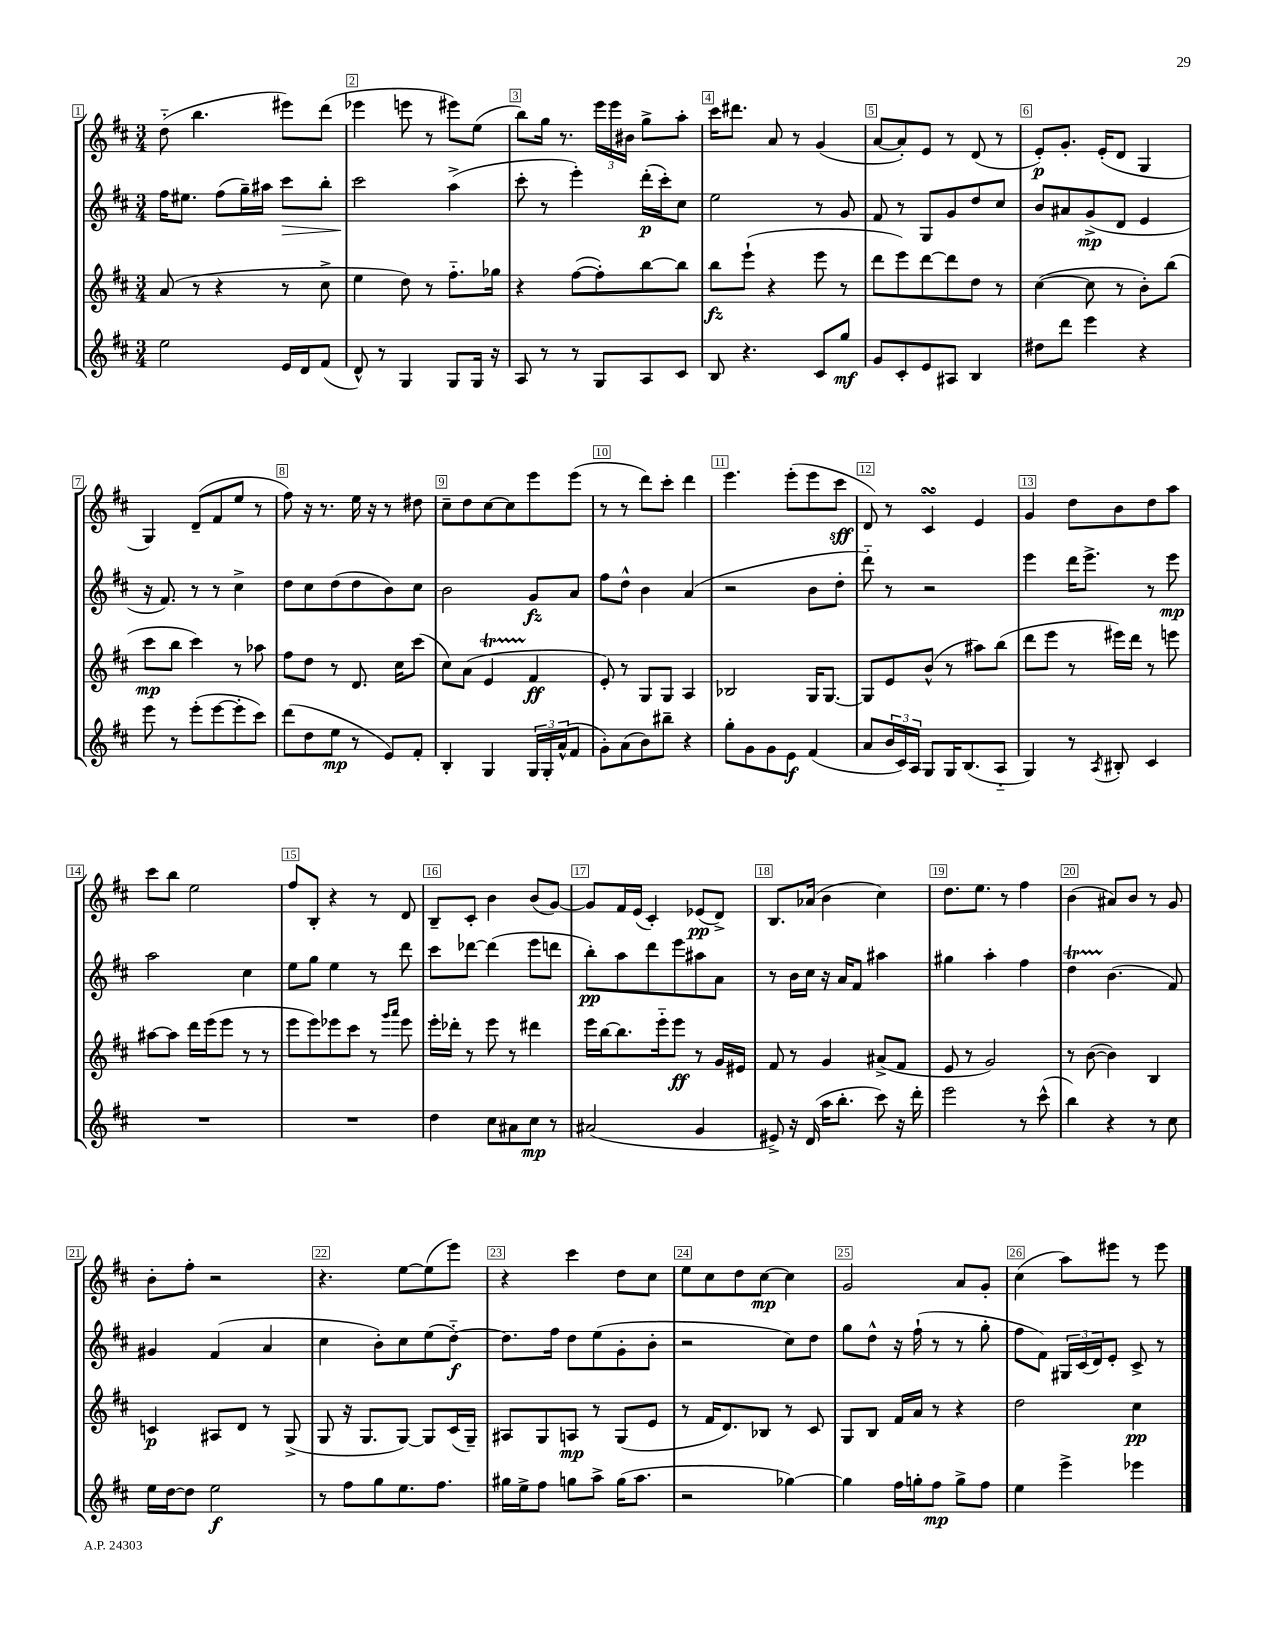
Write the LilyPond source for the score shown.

<<
\new StaffGroup <<
\new Staff = "s0" {
    \clef treble \key d \major \numericTimeSignature \time 3/4
    d''8-_( b''4. eis'''8) d'''8( |
    ees'''4 e'''8 r8 eis'''8) e''8( |
    b''8) g''16 r8. \tuplet 3/2 { e'''16 e'''16 bis'16 } g''8-> a''8-. |
    cis'''16 dis'''8. a'8 r8 g'4( |
    a'8~ a'8-.) e'8 r8 d'8( r8 |
    e'8-.\p) g'8.-. e'16-.( d'8 g4 |
    g4) d'8--( fis'8 e''8 r8 |
    fis''8) r16 r8. e''16 r16 r8 dis''8 |
    cis''8-- d''8 cis''8~ cis''8 e'''8 e'''8( |
    r8 r8 d'''8) cis'''8-. d'''4 |
    e'''4. e'''8-.( e'''8 cis'''8\sff |
    d'8) r8 cis'4\turn e'4 |
    g'4 d''8 b'8 d''8 a''8 |
    cis'''8 b''8 e''2 |
    fis''8 b8-. r4 r8 d'8 |
    b8-- cis'8-. b'4 b'8( g'8~) |
    g'8 fis'16 e'16( cis'4-.) ees'8\pp( d'8->) |
    b8. aes'16( b'4 cis''4) |
    d''8. e''8. r8 fis''4 |
    b'4( ais'8) b'8 r8 g'8 |
    b'8-. fis''8-. r2 |
    r4. e''8~ e''8( e'''8) |
    r4 cis'''4 d''8 cis''8 |
    e''8 cis''8 d''8 cis''8~\mp cis''4 |
    g'2 a'8 g'8-. |
    cis''4( a''8) eis'''8 r8 eis'''8 \bar "|." |
}
\new Staff = "s1" {
    \clef treble \key d \major \numericTimeSignature \time 3/4
    fis''16 eis''8. fis''8( g''16--) ais''16 cis'''8\> b''8-. |
    cis'''2\! a''4->( |
    cis'''8-. r8 e'''4-.) d'''16-.\p( cis'''16-.) cis''8 |
    e''2 r8 g'8 |
    fis'8 r8 g8 g'8 d''8 cis''8 |
    b'8 ais'8 g'8->\mp( d'8 e'4 |
    r16 fis'8.) r8 r8 cis''4-> |
    d''8 cis''8 d''8( d''8 b'8) cis''8 |
    b'2 g'8\fz a'8 |
    fis''8 d''8-^ b'4 a'4( |
    r2 b'8 d''8-. |
    d'''8-_) r8 r2 |
    e'''4 d'''16 e'''8.-> r8 e'''8\mp |
    a''2 cis''4 |
    e''8 g''8 e''4 r8 d'''8 |
    cis'''8 des'''8~ des'''4( e'''8 d'''8 |
    b''8-.\pp) a''8 d'''8 e'''8 ais''8 a'8 |
    r8 b'16 cis''16 r16 a'16 fis'8 ais''4 |
    gis''4 a''4-. fis''4 |
    d''4\startTrillSpan b'4.\stopTrillSpan( fis'8) |
    gis'4 fis'4( a'4 |
    cis''4 b'8-.) cis''8 e''8( d''8~-_\f) |
    d''8. fis''16 d''8 e''8( g'8-. b'8-. |
    r2 cis''8) d''8 |
    g''8 d''8-^ r16 fis''16-!( r8 r8 g''8-. |
    fis''8 fis'8) \tuplet 3/2 { gis16 cis'16( d'16) } e'8-. cis'8-> r8 \bar "|." |
}
\new Staff = "s2" {
    \clef treble \key d \major \numericTimeSignature \time 3/4
    a'8( r8 r4 r8 cis''8-> |
    e''4 d''8) r8 fis''8.-_ ges''16 |
    r4 fis''8~( fis''8-.) b''8~ b''8 |
    b''8\fz e'''8-!( r4 e'''8 r8 |
    d'''8 e'''8) d'''8~ d'''8 d''8 r8 |
    cis''4~( cis''8 r8 b'8-.) b''8( |
    cis'''8\mp b''8 cis'''4) r8 aes''8 |
    fis''8 d''8 r8 d'8. cis''16 cis'''8( |
    cis''8) a'8( e'4\startTrillSpan fis'4\stopTrillSpan\ff |
    e'8-.) r8 g8 g8 a4 |
    bes2 g16 g8.~ |
    g8 e'8 b'8-^( r8 ais''8) b''8( |
    d'''8 e'''8 r8 eis'''16) d'''16 r8 e'''8 |
    ais''8~ ais''8 d'''16 e'''16( e'''8 r8 r8 |
    e'''8 e'''8) ees'''8 cis'''8 r8 \grace { g'''16 a'''16 } ees'''8 |
    e'''16-. des'''16-. r8 e'''8 r8 dis'''4 |
    e'''16 b''16~ b''8. e'''16-_ e'''8\ff r8 g'16 eis'16 |
    fis'8 r8 g'4 ais'8->( fis'8 |
    e'8 r8 g'2) |
    r8 b'8~( b'4) b4 |
    c'4\p ais8 d'8 r8 g8->( |
    g8 r16 g8. g8~) g8 cis'16( g16--) |
    ais8 g8 a8\mp r8 g8( e'8 |
    r8 fis'16 d'8.) bes8 r8 cis'8 |
    g8 b8 fis'16 a'16 r8 r4 |
    d''2 cis''4\pp \bar "|." |
}
\new Staff = "s3" {
    \clef treble \key d \major \numericTimeSignature \time 3/4
    e''2 e'16 d'16 fis'8( |
    d'8-^) r8 g4 g8 g16 r16 |
    a8 r8 r8 g8 a8 cis'8 |
    b8 r4. cis'8 g''8\mf |
    g'8 cis'8-. e'8 ais8 b4 |
    dis''8 d'''8 e'''4 r4 |
    e'''8 r8 e'''8-.( e'''8~ e'''8-. cis'''8) |
    d'''8( d''8 e''8\mp r8 e'8) fis'8-. |
    b4-. g4 \tuplet 3/2 { g16 g16-. a'16-^( } fis'8 |
    g'8-.) a'8( b'8) bis''8-- r4 |
    g''8-. g'8 g'8 e'8\f fis'4( |
    a'8 \tuplet 3/2 { b'16 cis'16) a16 } g8 g16 b8.( a8-_ |
    g4) r8 \acciaccatura { a8 } bis8-. cis'4 |
    R2. |
    R2. |
    d''4 cis''8 ais'8 cis''8\mp r8 |
    ais'2( g'4 |
    eis'8->) r16 d'16( a''16 b''8.-. cis'''8) r16 d'''16-. |
    e'''2 r8 cis'''8-^( |
    b''4) r4 r8 cis''8 |
    e''16 d''16~ d''8 e''2\f |
    r8 fis''8 g''8 e''8. fis''8. |
    gis''16 e''16-> fis''8 g''8 a''8-> g''16( a''8. |
    r2 ges''4~) |
    ges''4 fis''16 g''16-. fis''8\mp g''8-> fis''8 |
    e''4 e'''4-> ees'''4 \bar "|." |
}
>>
>>
\layout { \context { \Score \override BarNumber.break-visibility = ##(#f #t #t) barNumberVisibility = #all-bar-numbers-visible \override BarNumber.stencil = #(make-stencil-boxer 0.1 0.3 ly:text-interface::print) } }
